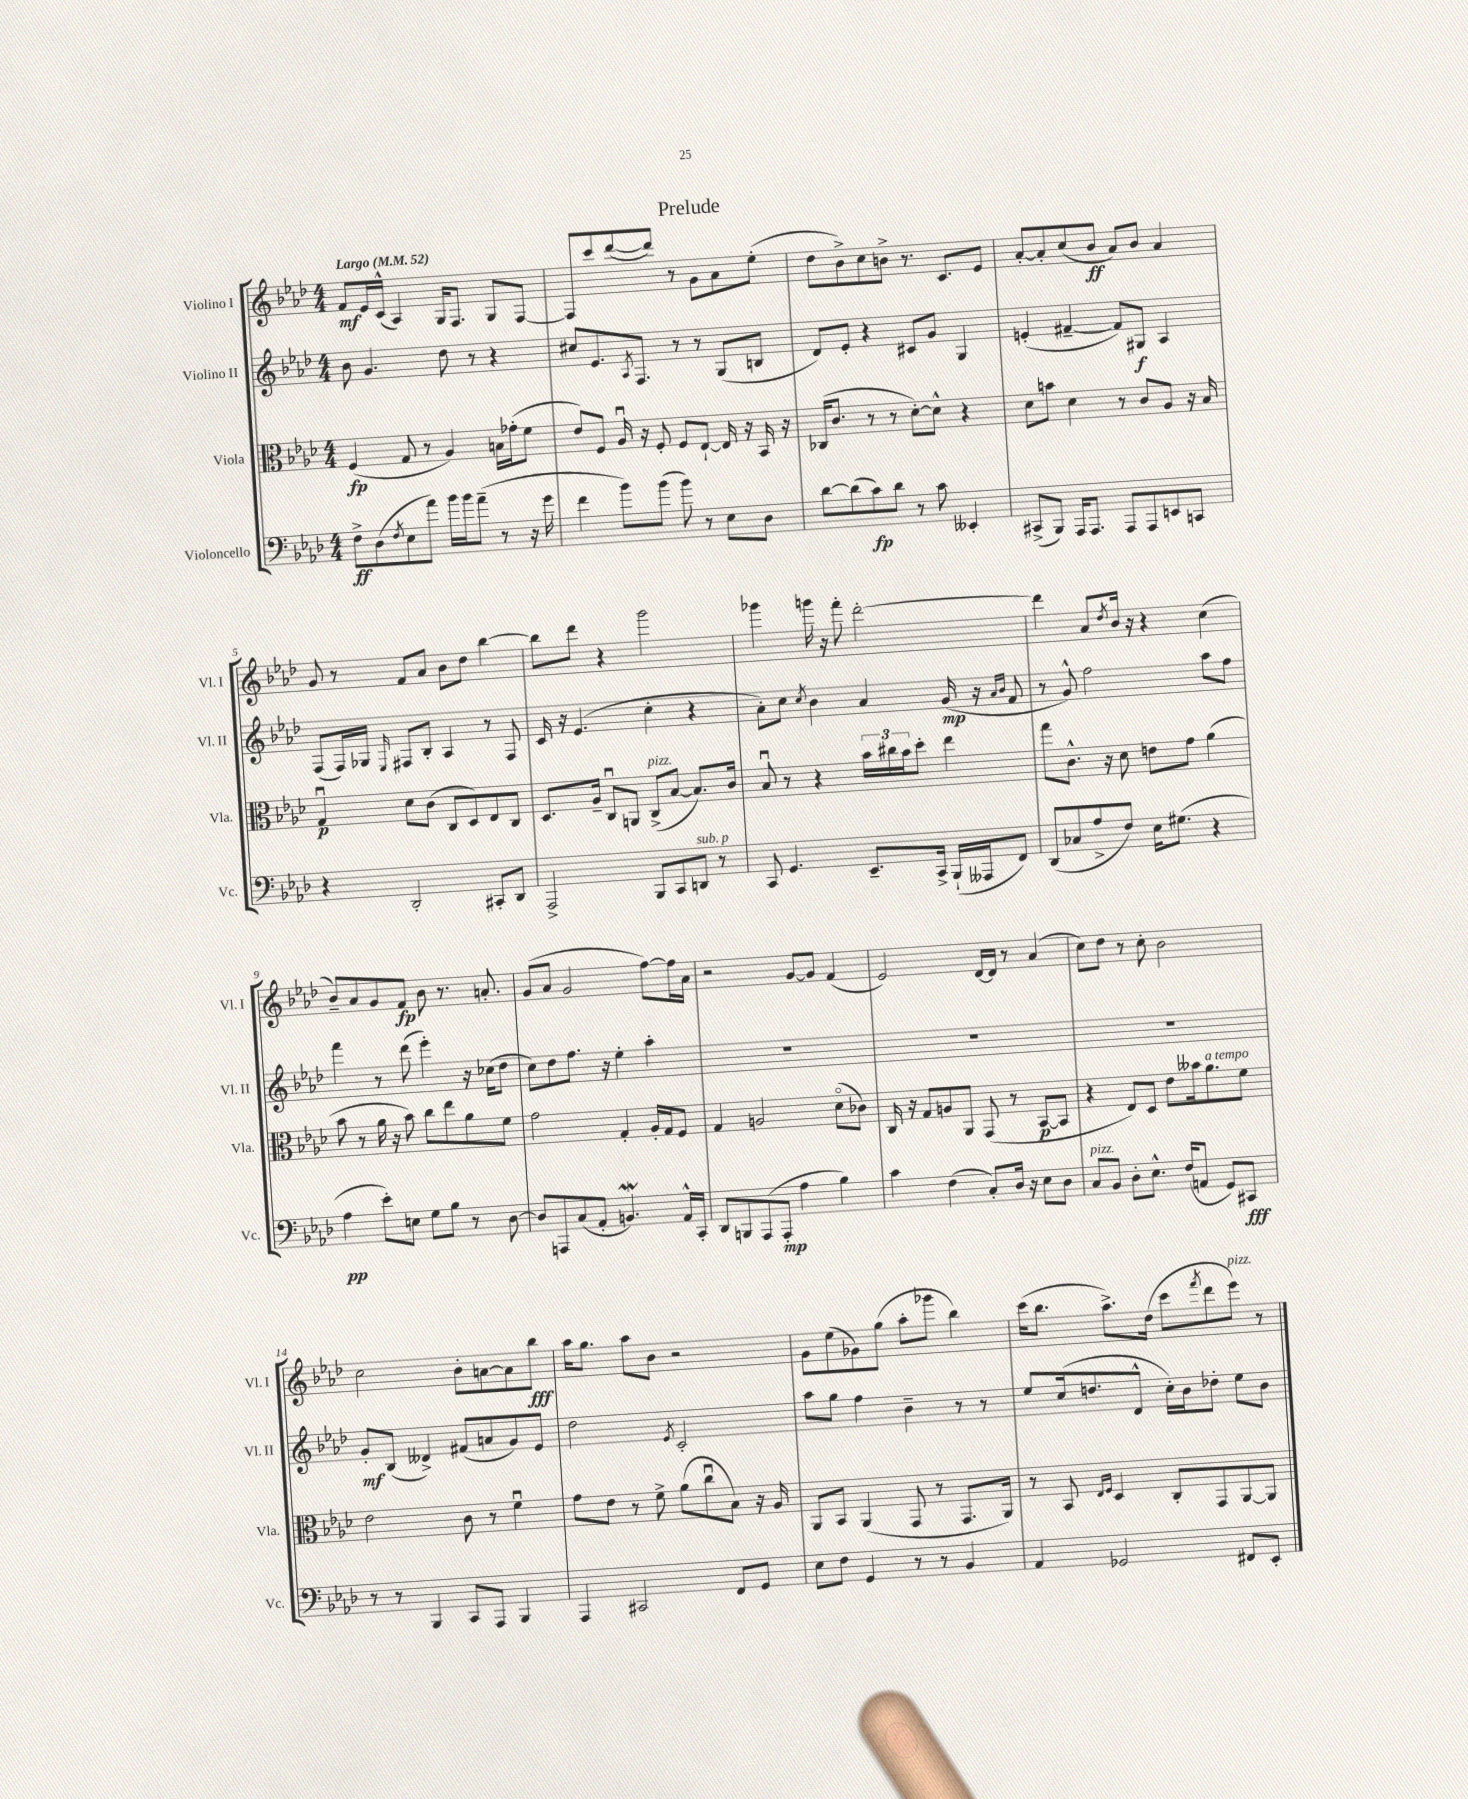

**kern	**dynam	**kern	**dynam	**kern	**dynam	**kern	**dynam
*part4	*part4	*part3	*part3	*part2	*part2	*part1	*part1
*staff4	*staff4	*staff3	*staff3	*staff2	*staff2	*staff1	*staff1
*I"Violoncello	*	*I"Viola	*	*I"Violino II	*	*I"Violino I	*
*I'Vc.	*	*I'Vla.	*	*I'Vl. II	*	*I'Vl. I	*
*clefF4	*	*clefC3	*	*clefG2	*	*clefG2	*
*k[b-e-a-d-]	*	*k[b-e-a-d-]	*	*k[b-e-a-d-]	*	*k[b-e-a-d-]	*
*M4/4	*	*M4/4	*	*M4/4	*	*M4/4	*
*MM52	*	*MM52	*	*MM52	*	*MM52	*
=1	=1	=1	=1	=1	=1	=1	=1
!	!	!	!	!	!	!LO:TX:a:B:t=Largo	!
8F^\L	ff	(4F/	fp	8b-\	.	8f/L	mf
(8D-\	.	.	.	4.g/	.	16e-/L	.
.	.	.	.	.	.	(16c^^/JJ	.
8qF/	.	.	.	.	.	.	.
8E-\	.	8G/	.	.	.	4A-/)	.
8a-\J)	.	8r	.	.	.	.	.
16b-\LL	.	4A-/)	.	8dd-\	.	16G/KL	.
16b-\J	.	.	.	.	.	8.F/J	.
(8a-~\J	.	.	.	8r	.	.	.
8r	.	16Bn\LL	.	4r	.	8G/L	.
.	.	(16g-X'\J	.	.	.	.	.
16r	.	8f\J	.	.	.	[8F/J	.
16g\	.	.	.	.	.	.	.
=2	=2	=2	=2	=2	=2	=2	=2
4f\	.	8e-/L)	.	8cc#X/L	.	8F/L]	.
.	.	8F/J	.	8.e-/	.	8ccc/	.
8b-\L)	.	16A-u/	.	.	.	([8ddd-/	.
.	.	.	.	8qA-/	.	.	.
.	.	16r	.	8.F/J	.	.	.
(8b-\J	.	8F'/	.	.	.	8ddd-/J])	.
8b-\)	.	8F/L	.	8r	.	8r	.
8r	.	[8E-`/J	.	8r	.	8g\L	.
8E-\L	.	16E-/]	.	(8G/L	.	8a-\	.
.	.	16r	.	.	.	.	.
8D-\J	.	16BB-/	.	8Bn/J	.	(8ee-'\J	.
.	.	16r	.	.	.	.	.
=3	=3	=3	=3	=3	=3	=3	=3
[8d-\L	.	(16C-X/KL	.	8d-/L)	.	8dd-\L	.
.	.	8.c/J	.	.	.	.	.
(8d-\]	.	.	.	8e-'/J	.	8b-^\)	.
8c\)	fp	8r	.	4r	.	8cc\	.
8d-\J	.	8r	.	.	.	8bn^\J	.
8r	.	[8d-'\L)	.	8c#X/L	.	8.r	.
8c\	.	8d-^^\J]	.	8g/J	.	.	.
.	.	.	.	.	.	8.c/L	.
4EE--X'/	.	4r	.	4G/	.	.	.
.	.	.	.	.	.	8e-/J	.
=4	=4	=4	=4	=4	=4	=4	=4
(8CC#X^/L	.	8d-\L	.	(4en'/	.	[8a-'/L	.
8BBB-/J)	.	8bn\J	.	.	.	8a-'/]	.
16AAA-/KL	.	4d-\	.	[4f#X~/	.	(8cc/	.
8.AAA-/J	.	.	.	.	.	.	.
.	.	.	.	.	.	8b-/J	ff
8AAA-/L	.	8r	.	8f#/L])	.	8a-/L)	.
8AAA-/	.	8c/L	.	8G#X/J	f	8b-/J	.
8EEn/	.	8A-/J	.	4A-/	.	4a-/	.
8CCn/J	.	16r	.	.	.	.	.
.	.	16B-/	.	.	.	.	.
!!LO:LB:g=z
=5	=5	=5	=5	=5	=5	=5	=5
4r	.	4Gu/	p	(8F/L	.	8g/	.
.	.	.	.	16F/L)	.	8r	.
.	.	.	.	16G-X/JJ	.	.	.
.	.	.	.	16qqE-/	.	.	.
2DD-'/	.	8d-\L	.	8F#X/L	.	8f/L	.
.	.	(8c\J	.	8B-'/J	.	8a-/J	.
.	.	8C/L	.	4A-/	.	8b-\L	.
.	.	8D-/)	.	.	.	8dd-\J	.
8CC#X'/L	.	8E-/	.	8r	.	[4bb-\	.
8DD-/J	.	8C/J	.	8F#/	.	.	.
=6	=6	=6	=6	=6	=6	=6	=6
2AAA-^/	.	8.D-/L	.	16c/	.	8bb-\L]	.
.	.	.	.	16r	.	.	.
.	.	.	.	(4.e-/	.	8ddd-\J	.
.	.	16A-~/Jk	.	.	.	.	.
.	.	8Cu/L	.	.	.	4r	.
.	.	8AAn/J	.	.	.	.	.
!	!	!LO:TX:a:i:t=pizz.	!	!	!	!	!
8BBB-/L	.	(8C^/L	.	4cc'\	.	2ggg\	.
8CC/	.	[8B-/J	.	.	.	.	.
!LO:TX:a:i:t=sub. p	!	!	!	!	!	!	!
8DDn/J	.	8.B-/L])	.	4r	.	.	.
8r	.	.	.	.	.	.	.
.	.	16c/Jk	.	.	.	.	.
=7	=7	=7	=7	=7	=7	=7	=7
8CC/	.	8B-u/	.	8a-'\L)	.	4ggg-X\	.
4.GG/	.	8r	.	8cc\J	.	.	.
.	.	.	.	8qcc/	.	.	.
.	.	4r	.	4b-\	.	16gggn\	.
.	.	.	.	.	.	16r	.
.	.	.	.	.	.	8fff'\	.
8.EE-~/L	.	24b-\LL	.	4a-/	.	[2ddd-'\	.
.	.	24cc#X\	.	.	.	.	.
.	.	24b-\J	.	.	.	.	.
.	.	8dd-'\J	.	.	.	.	.
16CC^/Jk	.	.	.	.	.	.	.
(16BBB-`/LL	.	4ee-\	.	(16g/	mp	.	.
16AAA--X/J	.	.	.	16r	.	.	.
.	.	.	.	16qqa-/LL	.	.	.
.	.	.	.	16qqb-/JJ	.	.	.
8FF/J)	.	.	.	8f/	.	.	.
=8	=8	=8	=8	=8	=8	=8	=8
(8DD-/L	.	8gg\L	.	8r	.	4ddd-\]	.
8C-X/	.	8.c^^\J	.	8g^^/)	.	.	.
8A-^/	.	.	.	2ff\	.	8a-/L	.
.	.	16r	.	.	.	.	.
.	.	.	.	.	.	8qdd-/	.
8F/J)	.	8d-\	.	.	.	16b-/Jk	.
.	.	.	.	.	.	16r	.
16E-\KL	.	8en\L	.	.	.	4r	.
(8.G#X\J	.	.	.	.	.	.	.
.	.	8g\J	.	.	.	.	.
4r	.	(4a-\	.	8aa-\L	.	(4cc\	.
.	.	.	.	8ff\J	.	.	.
!!LO:LB:g=z
=9	=9	=9	=9	=9	=9	=9	=9
4A-\	pp	8b-\	.	4fff\	.	8b-~/L)	.
.	.	8r	.	.	.	8a-/	.
8e-'\L)	.	16a-\	.	8r	.	8g/	.
.	.	16r	.	.	.	.	.
8En\J	.	8b-\)	.	(8ddd-\	.	8f/J	fp
8G\L	.	8cc\L	.	4eee-'\)	.	8b-\	.
8B-\J	.	8ee-\	.	.	.	8.r	.
8r	.	8a-\	.	16r	.	.	.
.	.	.	.	(16cc-X\KL	.	8.an'/	.
[8D-\	.	8f\J	.	8dd-\J	.	.	.
=10	=10	=10	=10	=10	=10	=10	=10
8D-/L]	.	2g\	.	8cc\L)	.	(8g/L	.
8AAAn/	.	.	.	8dd-\	.	8a-/J	.
(8C/	.	.	.	8.ff\J	.	2g/	.
8AA-'/J	.	.	.	.	.	.	.
.	.	.	.	16r	.	.	.
4.BBnW/)	.	4G'/	.	4ee-'\	.	.	.
.	.	16A-'/LL	.	4aa-'\	.	[8ff\L)	.
.	.	16G/J	.	.	.	.	.
16AA-^^/LL	.	8F/J	.	.	.	16ff\L]	.
16CC'/JJ	.	.	.	.	.	16a-\JJ	.
=11	=11	=11	=11	=11	=11	=11	=11
8DD-/L	.	4G/	.	1r	.	2r	.
8BBBn/	.	.	.	.	.	.	.
(8AAA-/	.	2An/	.	.	.	.	.
8AAA-'/J	mp	.	.	.	.	.	.
4A-\	.	.	.	.	.	[8g/L	.
.	.	.	.	.	.	8g/J]	.
4B-\)	.	(8d-\L	.	.	.	(4f/	.
.	.	8c-X\J)	.	.	.	.	.
=12	=12	=12	=12	=12	=12	=12	=12
4c\	.	16C/	.	1r	.	2e-/)	.
.	.	16r	.	.	.	.	.
.	.	8G/L	.	.	.	.	.
(4F\	.	8An/	.	.	.	.	.
.	.	8AA-/J	.	.	.	.	.
8C'/L)	.	(8GG/	.	.	.	[16d-/LL	.
.	.	.	.	.	.	16d-/JJ]	.
16D-/Jk	.	8r	.	.	.	8r	.
16r	.	.	.	.	.	.	.
8E-\L	.	[8BB-/L	p	.	.	(4a-/	.
8D-\J	.	8BB-/J]	.	.	.	.	.
=13	=13	=13	=13	=13	=13	=13	=13
!LO:TX:a:i:t=pizz.	!	!	!	!	!	!	!
8C/L	.	4r	.	1r	.	8cc\L)	.
8BB-/J	.	.	.	.	.	8dd-\J	.
8D-'\L	.	8E-/L)	.	.	.	8r	.
8.E-^^\J	.	8D-/J	.	.	.	8cc'\	.
.	.	8e-\L	.	.	.	2b-\	.
(16F/KL	.	.	.	.	.	.	.
8AAn/J	.	16b--X\k	.	.	.	.	.
!	!	!LO:TX:a:i:t=a tempo	!	!	!	!	!
.	.	8.a-\	.	.	.	.	.
8GG/L)	.	.	.	.	.	.	.
8CC#X/J	fff	8f\J	.	.	.	.	.
!!LO:LB:g=z
=14	=14	=14	=14	=14	=14	=14	=14
8r	.	2e-\	.	8g'/L	mf	2cc\	.
8r	.	.	.	(8B-/J	.	.	.
4BBB-/	.	.	.	4d--X^/)	.	.	.
8CC/L	.	8c\	.	(8f#X/L	.	8b-'\L	.
8AAA-/J	.	8r	.	8an/	.	[8an\	.
4BBB-/	.	4fu\	.	8g/)	.	8a\]	.
.	.	.	.	8e-/J	.	8bb-\J	fff
=15	=15	=15	=15	=15	=15	=15	=15
4AAA-/	.	8g\L	.	2dd-\	.	16aa-\KL	.
.	.	.	.	.	.	8.gg\J	.
.	.	8e-\J	.	.	.	.	.
2CC#X/	.	8r	.	.	.	8aa-\L	.
.	.	8f^\	.	.	.	8b-\J	.
.	.	.	.	8qe-/	.	.	.
.	.	(8a-\L	.	2c'/	.	2r	.
.	.	8ccu\	.	.	.	.	.
8FF/L	.	8B-\J)	.	.	.	.	.
8GG/J	.	16r	.	.	.	.	.
.	.	16A-/	.	.	.	.	.
=16	=16	=16	=16	=16	=16	=16	=16
8E-\L	.	8AA-/L	.	8aa-\L	.	8g\L	.
8F\J	.	8BB-/J	.	8gg\J	.	(8ee-\	.
4GG/	.	(4AA-/	.	4ff\	.	8g-X\)	.
.	.	.	.	.	.	(8gg\J	.
8r	.	8GG/	.	4b-~\	.	8aa-'\L	.
8r	.	8r	.	.	.	8ggg-X\J	.
4BB-/	.	8.GG/L	.	8r	.	4bb-\)	.
.	.	.	.	8r	.	.	.
.	.	16AA-/Jk)	.	.	.	.	.
=17	=17	=17	=17	=17	=17	=17	=17
4AA-/	.	8r	.	8ee-/L	.	(16ccc\KL	.
.	.	.	.	.	.	8.bb-\J	.
.	.	8BB-/	.	(16cc/k	.	.	.
.	.	.	.	8.ddn/	.	.	.
.	.	16qqE-/LL	.	.	.	.	.
.	.	16qqF/JJ	.	.	.	.	.
2GG-X/	.	4D-/	.	.	.	8.aa-^\L)	.
.	.	.	.	8d-^^/J	.	.	.
.	.	.	.	.	.	(16dd-\Jk	.
.	.	8C'/L	.	16cc'\LL)	.	8ccc\L	.
.	.	.	.	16b-\J	.	.	.
.	.	.	.	.	.	8qfff/	.
.	.	8GG/	.	8dd-X'\J	.	8ddd-\	.
!	!	!	!	!	!	!LO:TX:a:i:t=pizz.	!
8FF#X/L	.	[8AA-/	.	8ee-\L	.	8eee-\J)	.
8EE-'/J	.	8AA-/J]	.	8b-\J	.	8r	.
==	==	==	==	==	==	==	==
*-	*-	*-	*-	*-	*-	*-	*-
